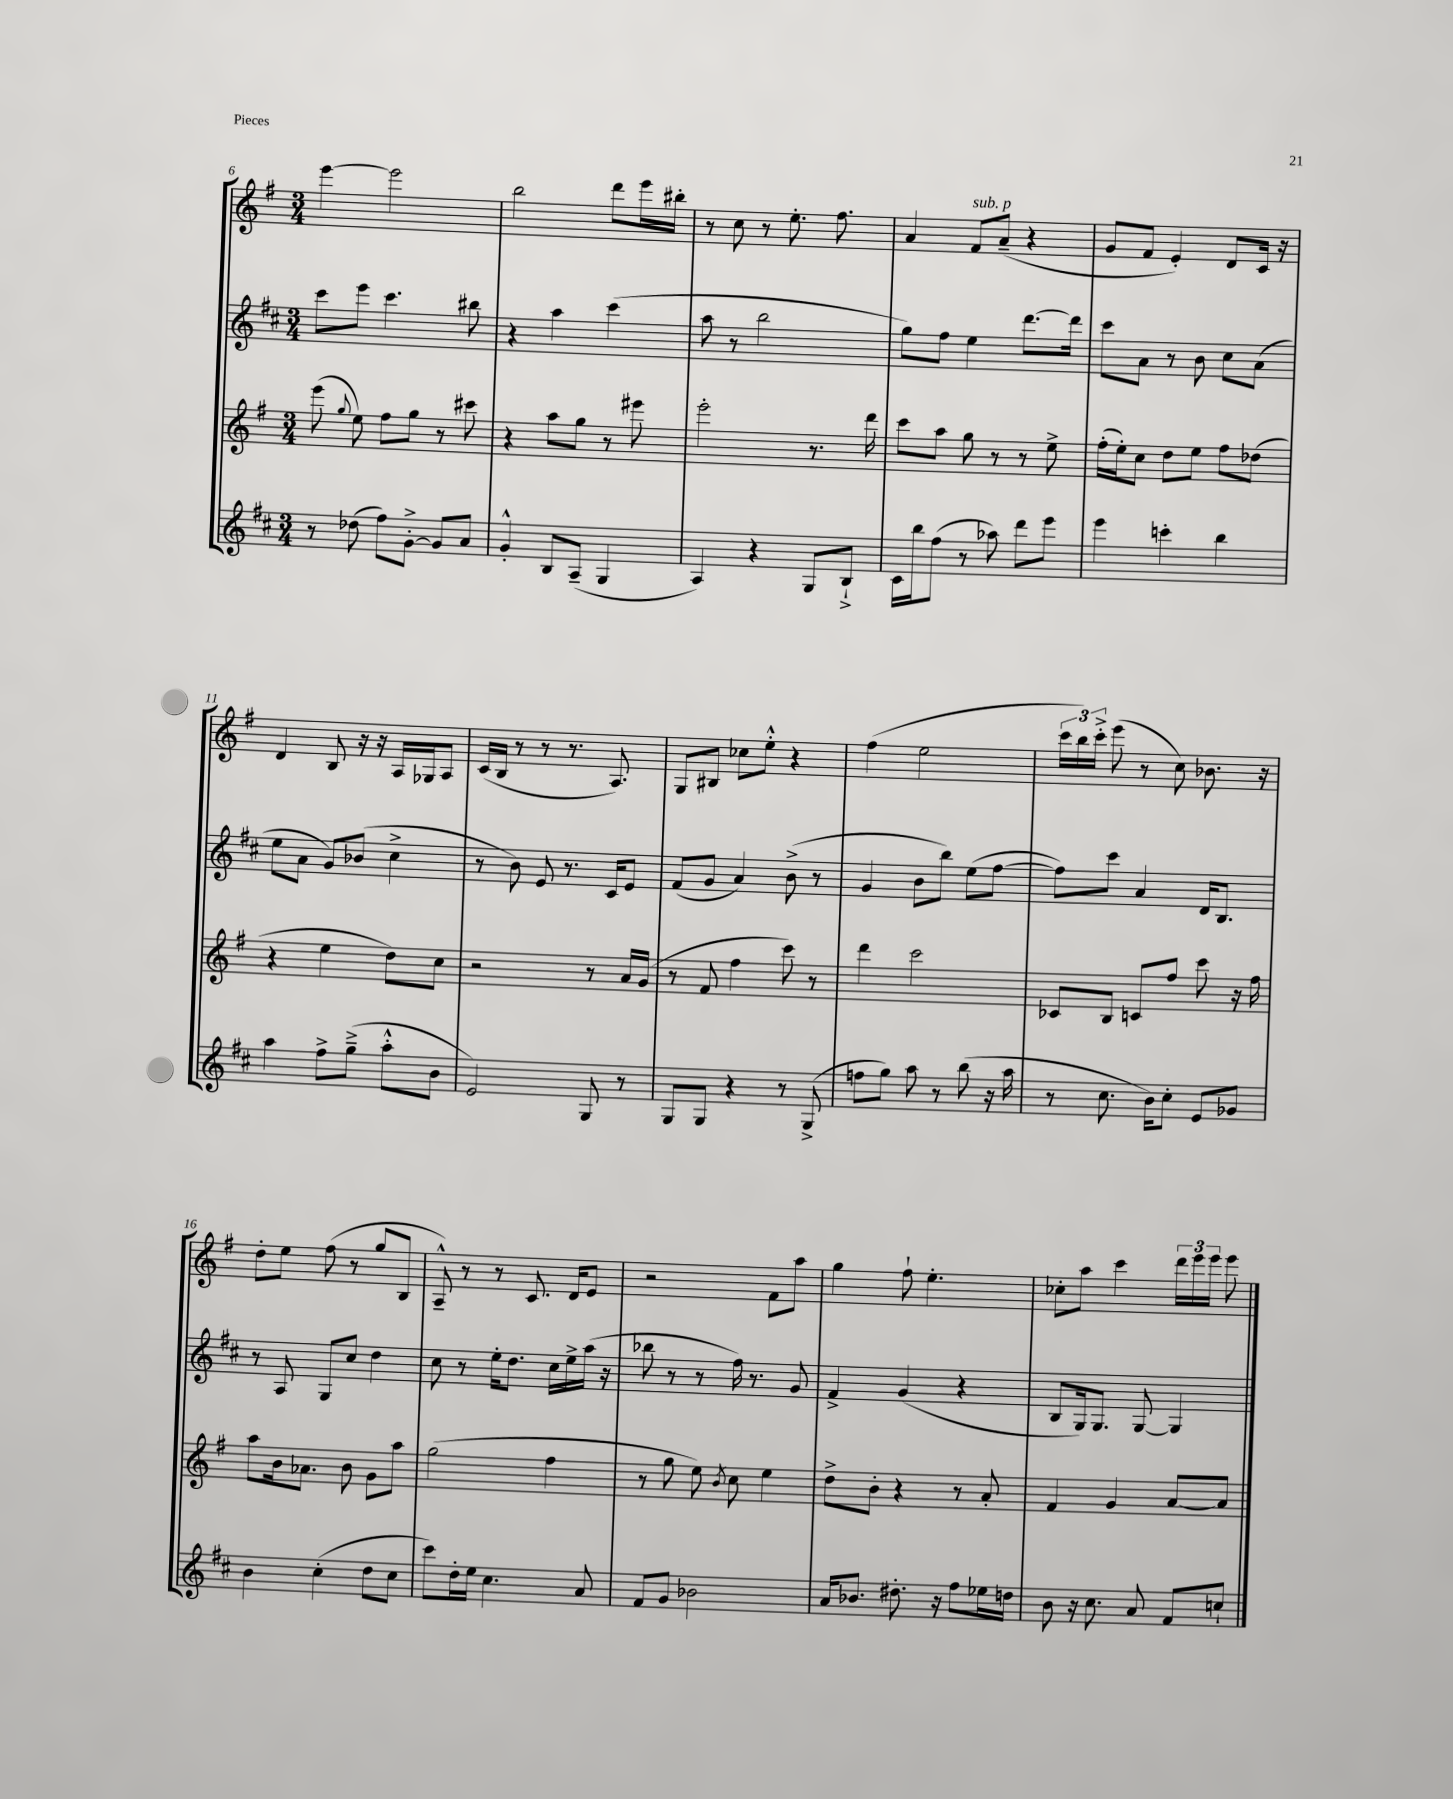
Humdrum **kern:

**kern	**kern	**kern	**kern
*staff4	*staff3	*staff2	*staff1
*clefG2	*clefG2	*clefG2	*clefG2
*k[f#c#]	*k[f#]	*k[f#c#]	*k[f#]
*M3/4	*M3/4	*M3/4	*M3/4
8r	(8eee	8ccc#	[4eee
.	8qqgg	.	.
(8dd-	8ee)	8eee	.
8ff#)	8ff#	4.ccc#	2eee]
[8g'^	8gg	.	.
8g]	8r	.	.
8a	8ccc#	8bb#	.
=	=	=	=
4g'^^	4r	4r	2bb
8B	8aa	4aa	.
(8A~	8gg	.	.
4G	8r	(4ccc#	8ddd
.	8eee#	.	16eee
.	.	.	16bb#'
=	=	=	=
4A)	2eee'	8aa	8r
.	.	8r	8cc
4r	.	2bb	8r
.	.	.	8.ee'
8G	8.r	.	.
.	.	.	8.ff#
8B`^	.	.	.
.	16ddd	.	.
=	=	=	=
16c#	8ccc	8gg)	4a
16bb	.	.	.
(8ff#	8aa	8ff#	.
8r	8gg	4ee	8f#
8aa-)	8r	.	(8a~
8ddd	8r	[8.ddd	4r
8eee	8ee^	.	.
.	.	16ddd]	.
=	=	=	=
4eee	(16ff#'	8ccc#	8g
.	16ee')	.	.
.	8cc	8a	8f#
4ccc'	8dd	8r	4e')
.	8ee	8b	.
4bb	8ff#	8cc#	8d
.	(8dd-	(8a	16c
.	.	.	16r
=	=	=	=
4aa	4r	8ee	4d
.	.	8a	.
8ff#^	4ee	8g)	8B
(8gg~^	.	(8b-	16r
.	.	.	16r
8aa'^^	8dd)	4cc#^	16A
.	.	.	16G-
8b	8cc	.	8A
=	=	=	=
2e)	2r	8r	(16c
.	.	.	16B
.	.	8b)	8r
.	.	8e	8r
.	.	8.r	8.r
8G	8r	.	.
.	.	16c#	8.A)
8r	16a	8e	.
.	(16g	.	.
=	=	=	=
8G	8r	(8f#	8G
8G	8f#	8g	8B#
4r	4ff#	4a)	8cc-
.	.	.	8ee'^^
8r	8ccc)	(8b^	4r
(8G^	8r	8r	.
=	=	=	=
8ff	4ddd	4g	(4ff#
8gg)	.	.	.
8aa	2ccc	8b	2ee
8r	.	8bb)	.
(8bb	.	(8ee	.
16r	.	[8ff#	.
16aa	.	.	.
=	=	=	=
8r	8c-	8ff#])	24ccc
.	.	.	24bb)
.	.	.	24ccc'^
8.cc#	8B	8ccc#	(8eee
.	8c	4a	8r
16b)	.	.	.
8cc#'	8ff#	.	8cc)
8e	8ccc	16d	8.b-
.	.	8.B	.
8g-	16r	.	.
.	16ff#	.	16r
=	=	=	=
4b	8aa	8r	8dd'
.	16b	8A	8ee
.	8.a-	.	.
(4cc#'	.	8G	(8ff#
.	8b	8cc#	8r
8dd	8g	4dd	8gg
8cc#	8aa	.	8B
=	=	=	=
8ccc#)	(2gg	8cc#	8A~^^)
16dd'	.	8r	8r
16ee	.	.	.
4.cc#	.	16ee'	8r
.	.	8.dd	.
.	.	.	8.c
.	4ff#	16cc#	.
.	.	16ee^	16d
8a	.	(16aa	8e
.	.	16r	.
=	=	=	=
8f#	8r	8bb-	2r
8g	8gg	8r	.
2b-	8ee)	8r	.
.	8qb	.	.
.	8cc	16ff#)	.
.	.	8.r	.
.	4ee	.	8f#
.	.	8g	8aa
=	=	=	=
16a	8dd^	4f#^	4gg
8.b-	.	.	.
.	8b'	.	.
8.dd#'	4r	(4g	8ff#`
.	.	.	4.ee'
16r	.	.	.
8ff#	8r	4r	.
16ee-	8a'	.	.
16dd	.	.	.
=	=	=	=
8b	4f#	8B	8cc-'
16r	.	16G)	8aa
8.cc#	.	8.G	.
.	4g	.	4ccc
8a	.	[8G	.
8f#	[8a	4G]	24ddd
.	.	.	24eee
.	.	.	24eee
8cc`	8a]	.	8eee
==	==	==	==
*-	*-	*-	*-
